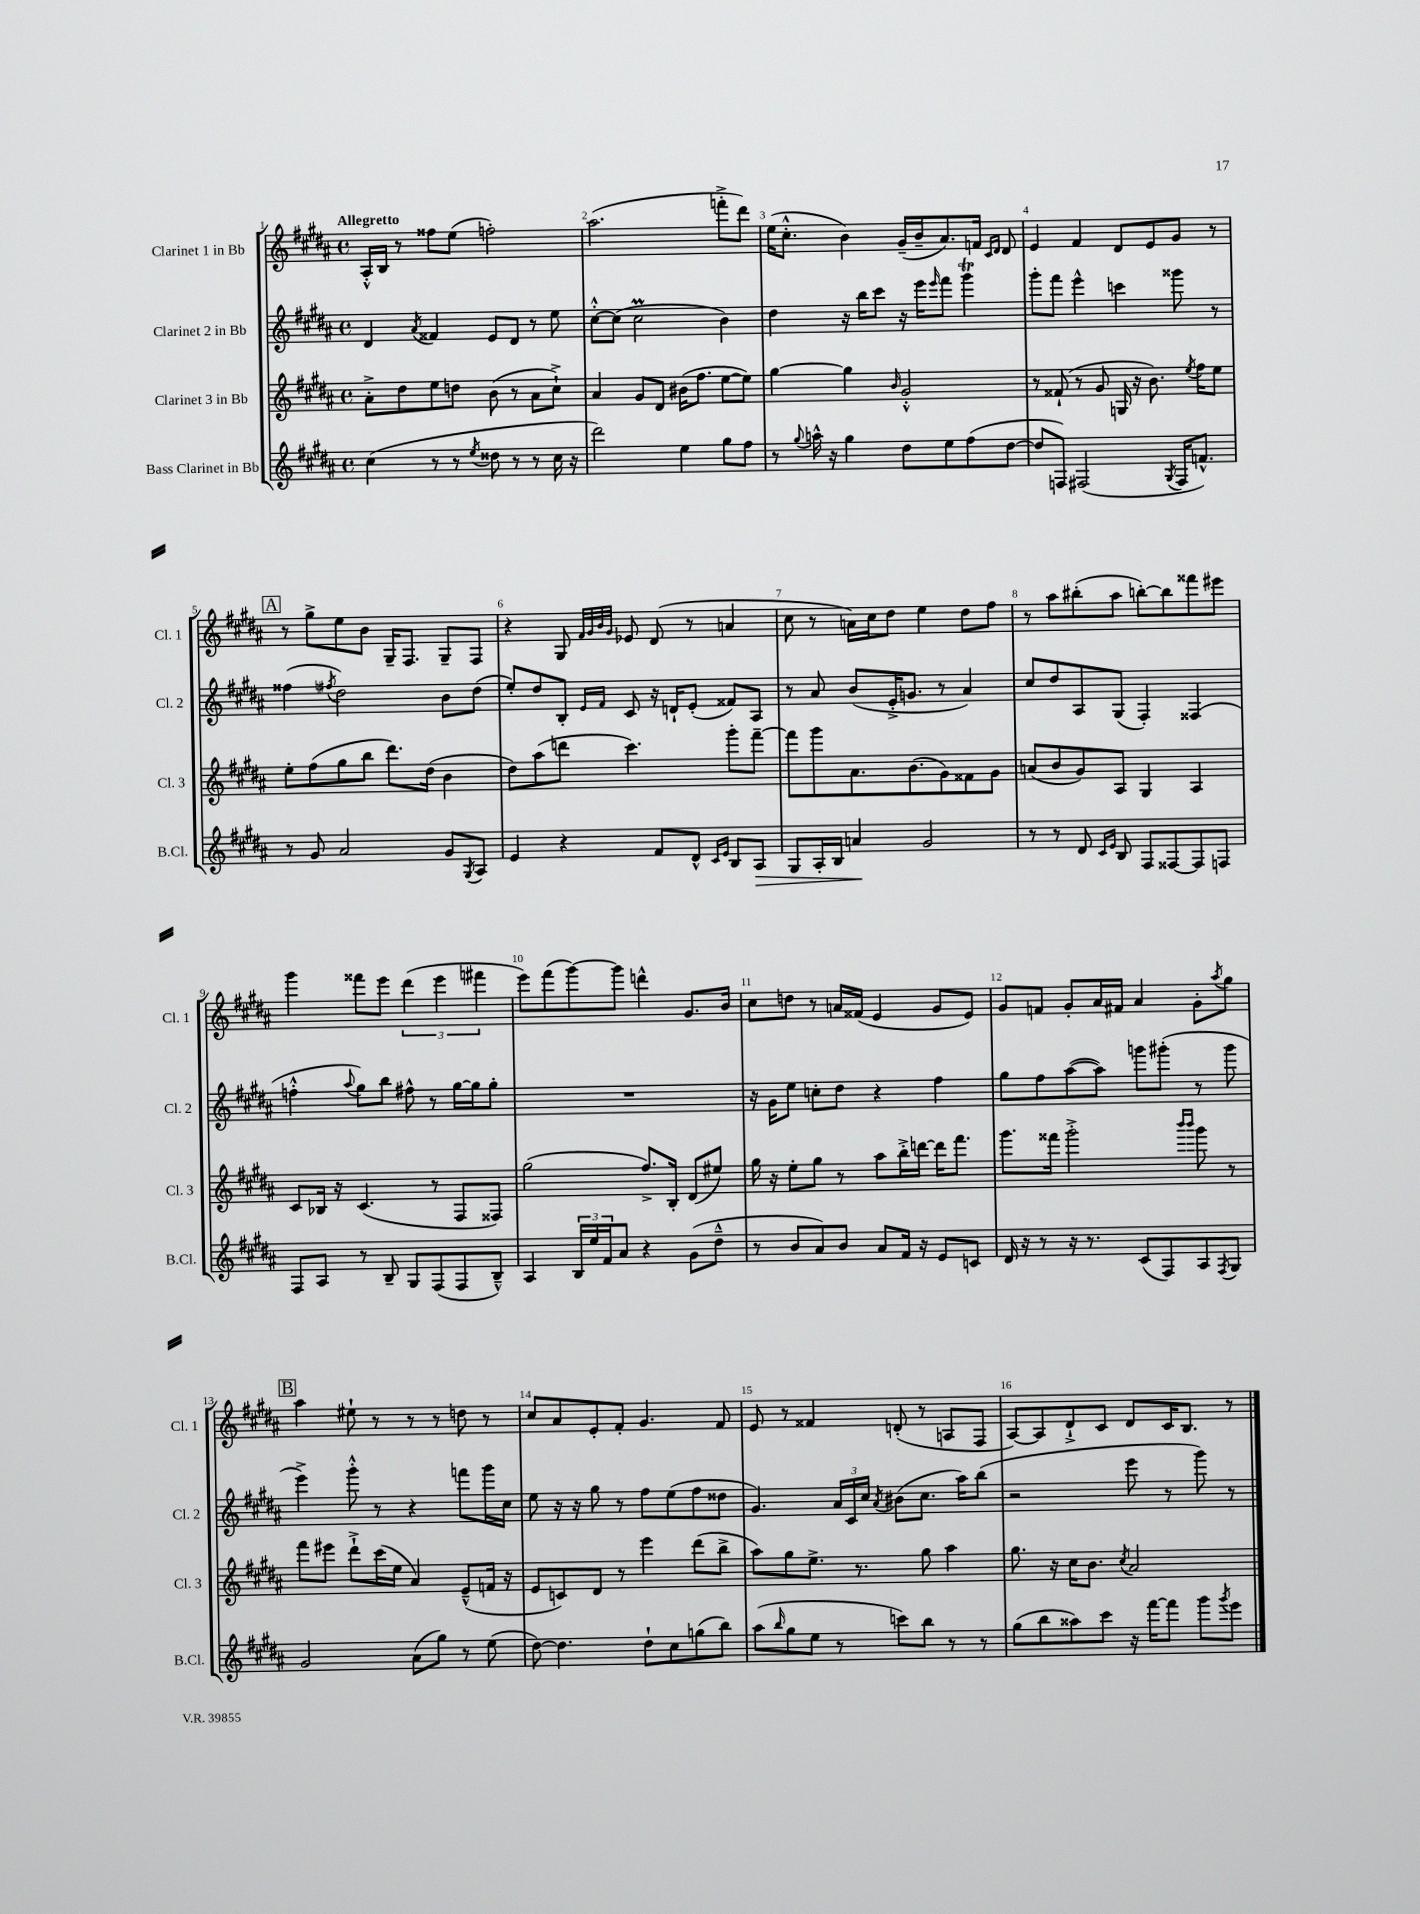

**kern	**kern	**kern	**kern
*staff4	*staff3	*staff2	*staff1
*clefG2	*clefG2	*clefG2	*clefG2
*k[f#c#g#d#a#]	*k[f#c#g#d#a#]	*k[f#c#g#d#a#]	*k[f#c#g#d#a#]
*M4/4	*M4/4	*M4/4	*M4/4
*met(c)	*met(c)	*met(c)	*met(c)
(4cc#	8a#'^	4d#	16A#'^^
.	.	.	16B
.	8dd#	.	8r
.	.	8qa#	.
8r	8ee	4f##	8ff##
8r	8dd	.	(8ee
8qee	.	.	.
8dd##	(8b	8e	2ff')
8r	8r	8d#	.
8r	8a#	8r	.
16cc#	8cc#`^)	8ee	.
16r	.	.	.
=	=	=	=
2ddd#)	4a#	[8cc#'^^	(2.aa#
.	.	(8cc#]	.
.	8g#	2cc#	.
.	8d#	.	.
4ee	(16b#	.	.
.	8.ff#	.	.
8gg#	[8ee	4b)	8fff'^
8ff#	8ee])	.	8ddd#)
=	=	=	=
8r	[4gg#	4dd#	(16ee
.	.	.	8.cc#'^^
8qqgg#	.	.	.
16aa^^	.	.	.
16r	.	.	.
4gg#	4gg#]	16r	4b)
.	.	16bb	.
.	.	8ccc#	.
.	16qqb	.	.
8dd#	2g#'^^	16r	(16g#~
.	.	16eee	16b~
.	.	16qqeee	.
8ee	.	8fff#	8.a#)
(8ff#	.	4ggg#	.
.	.	.	16f
.	.	.	16qqc#
.	.	.	16qqd#
[8dd#	.	.	8d#
=	=	=	=
8dd#]	8r	8ggg#'	4e
8F)	(8f##`	8fff#	.
(2F#	8r	4eee^^	4f#
.	8g#	.	.
.	16G	4ccc	8d#
.	16r	.	.
.	8.b)	.	8e
8qG#	.	.	.
16F#	.	8ggg##	8g#
.	8qee	.	.
8.f^^)	16ff#	.	.
.	8ee	8r	8r
=	=	=	=
8r	8ee'	(4ff##	8r
8g#	(8ff#	.	8gg#^
.	.	8qff#	.
2a#	8gg#	2dd#)	8ee
.	8bb	.	8b
.	8.ddd#)	.	16G#~
.	.	.	8.F#
.	(16dd#	.	.
8g#	4b	8b	8G#~
8qG#	.	.	.
8A#	.	(8dd#	8F#
=	=	=	=
4e	8dd#)	8ee')	4r
.	(8aa#	8dd#	.
4r	8ddd	8B'	8G#
.	.	.	32qqf#
.	.	.	32qqg#
.	.	16qqe	32qqb
.	.	16qqf#	32qqg#
.	4.ccc#)	8c#	8e-
8f#	.	16r	(8d#
.	.	16d`	.
8d#^^	.	(8e'	8r
16qqc#	.	.	.
16qqe	.	.	.
8B	8ggg#'	8f##)	4a
8A#	[8fff#~	8A#	.
=	=	=	=
8G#	8fff#]	8r	8cc#
16A#'	8ggg#	8a#	8r
16B	.	.	.
4a	8.a#	(8b	16a)
.	.	.	16cc#
.	.	16e'^	8dd#
.	(8.b	8.g	.
2g#	.	.	4ee
.	8g#)	8r	.
.	8f##	4a#)	8dd#
.	8g#	.	8ff#
=	=	=	=
8r	(8a	8cc#	8r
8r	8b	8dd#	8aa#
8d#	8g#)	8A#	(8bb#'
16qqc#	.	.	.
16qqe	.	.	.
8B	8A#	(8G#	8aa#
8F#	4G#	4F#')	[8bb')
[8F##	.	.	8bb]
8F##]	4A#	(4F##	8fff##
8F	.	.	8eee#
=	=	=	=
8F#	8c#	4ff'^^	4ggg#
8A#	16B-	.	.
.	16r	.	.
.	.	8qqaa#	.
8r	(4.c#	8gg#)	8fff##
8B~	.	8bb	8eee
8G#	.	8ff#^^	(6ddd#
(8F#	8r	8r	.
.	.	.	6eee
8F#	8F#	[16gg#	.
.	.	16gg#]	.
.	.	.	6fff#
8B~^^)	8F##)	8gg#'	.
=	=	=	=
4A#	(2gg#	1r	8eee)
.	.	.	(8fff#
24B	.	.	[8ggg#)
24ee	.	.	.
24f#	.	.	.
8a#	.	.	8ggg#]
4r	8.ff#^)	.	4ddd^^
.	16B'	.	.
(8g#	(8d#	.	8.g#
8dd#~^^	8ee#)	.	.
.	.	.	16b
=	=	=	=
8r	16gg#	16r	8cc#
.	16r	16g#	.
8b	8ee'	8ee	8dd
8a#)	8gg#	8cc'	8r
8b	8r	8dd#	16a
.	.	.	(16f##
8a#	8aa#	4r	4e
16f#	16bb'^	.	.
16r	[16ddd	.	.
8e	16ddd]	4ff#	8g#
.	8.fff#	.	.
8c	.	.	8e)
=	=	=	=
16d#	8.ggg#	8gg#	8g#
16r	.	.	.
8r	.	8ff#	8f
.	16fff##	.	.
16r	2ggg#'^	([8aa#	8g#'
8.r	.	.	.
.	.	8aa#])	16a#
.	.	.	16f#
(8c#	.	8ggg	4a#
8F#)	.	(8ggg#'	.
.	16qqbbb	.	.
.	16qqbbb	.	.
8A#	8ggg#	8r	8g#'
8qF#	.	.	8qaa#
8G#	8r	8ggg#	8gg#
=	=	=	=
2g#	8fff#	4eee^)	4aa#
.	8eee#	.	.
.	8ddd#`^	8ggg#'^^	8ee#`
.	(16ccc#	8r	8r
.	16ee	.	.
(8a#	4a#)	4r	8r
8gg#)	.	.	8r
8r	(8e~^^	8fff	8dd
(8ee	16f	16ggg#	8r
.	16r	16cc#	.
=	=	=	=
[8dd#)	8e	8ee	8cc#
4.dd#]	8c)	16r	8a#
.	.	16r	.
.	8d#	8gg#	8e'
.	8r	8r	8f#'
8dd#`	4eee	8ff#	4.g#
8cc#	.	(8ee	.
(8gg	(8ddd#	8ff#	.
8bb)	8bb^	8dd##	8f#
=	=	=	=
(8aa#	8aa#)	4.g#)	8e
16qqbb	.	.	.
8gg#	8gg#	.	8r
8ee	8.ee^	.	4f##
8r	.	24a#	.
.	.	24c#	.
.	8.r	.	.
.	.	24cc#	.
.	.	8qa#	.
8ccc)	.	(8b#	(8d'
8bb	8gg#	8.cc#	8r
8r	4aa#	.	8A
.	.	16aa#)	.
8r	.	(8bb	8F#
=	=	=	=
(8gg#	8.gg#	2r	[8A#)
8bb	.	.	8A#]
.	16r	.	.
8aa##)	16cc#	.	8d#`^
.	8.b	.	.
8ccc#	.	.	8c#
.	8qcc#	.	.
16r	2a#	8eee	8d#
[16fff#	.	.	.
8fff#]	.	8r	16c#
.	.	.	8.B
8ggg#	.	8ggg#)	.
8qggg#	.	.	.
8eee	.	8r	8r
==	==	==	==
*-	*-	*-	*-
